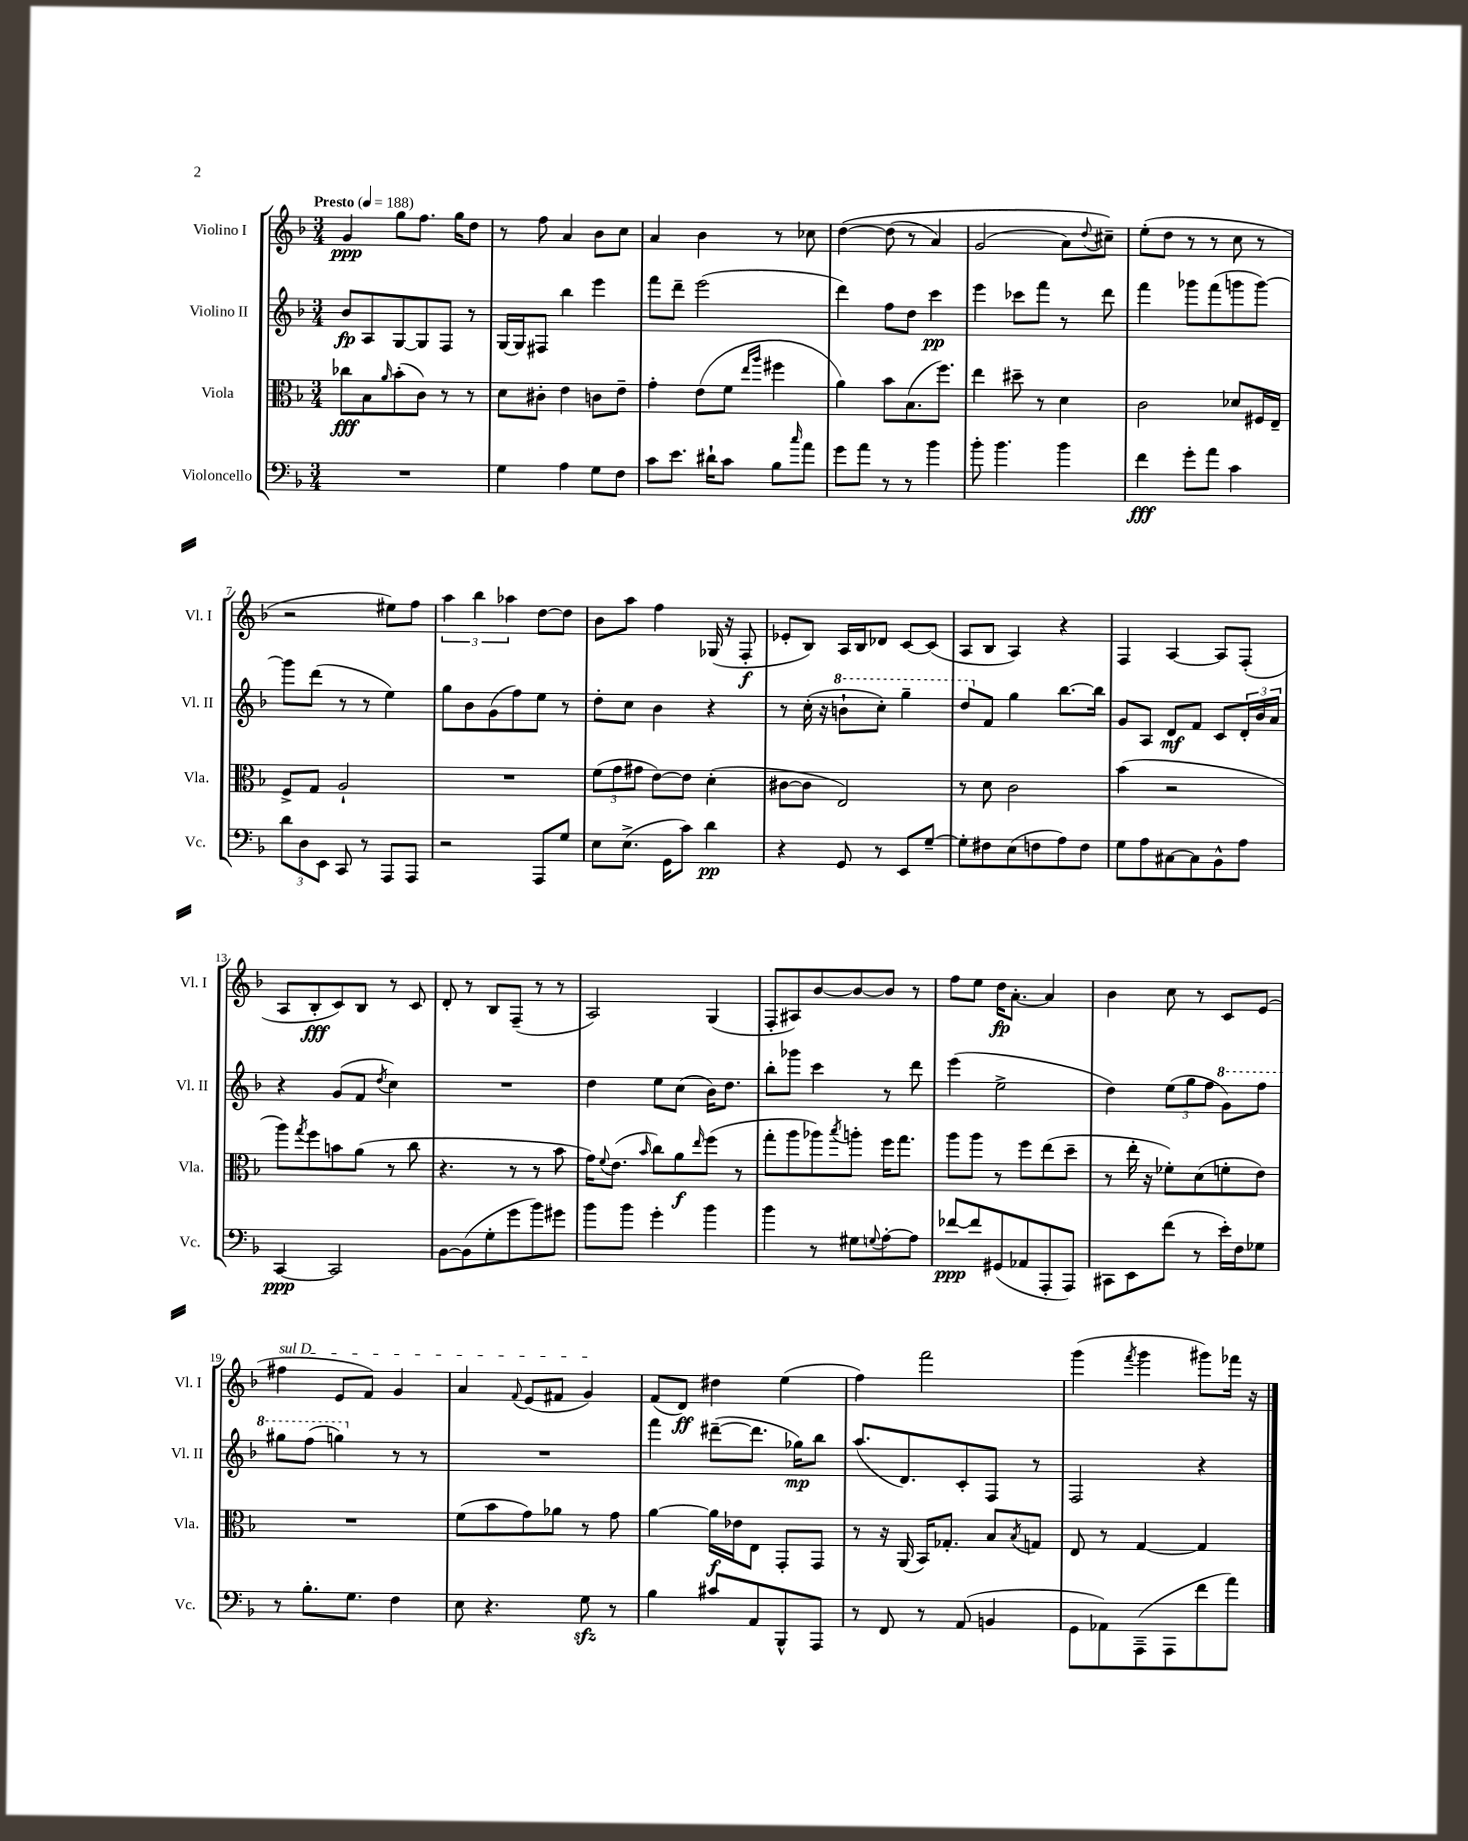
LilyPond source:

<<
\new StaffGroup <<
\new Staff = "s0" \with { instrumentName = "Violino I" shortInstrumentName = "Vl. I" } {
    \clef treble \key f \major \numericTimeSignature \time 3/4 \tempo "Presto" 4 = 188
    g'4\ppp g''8 f''8. g''16 d''8 |
    r8 f''8 a'4 bes'8 c''8 |
    a'4 bes'4 r8 ces''8 |
    d''4~\( d''8( r8 a'4) |
    g'2( a'8) \appoggiatura { d''8 } cis''8--\) |
    e''8-.( d''8 r8 r8 c''8 r8 |
    r2 eis''8) f''8 |
    \tuplet 3/2 { a''4 bes''4 aes''4 } d''8~ d''8 |
    bes'8 a''8 f''4 ges16( r16 f8-.\f |
    ees'8-. bes8) a16 bes16 des'8 c'8~ c'8( |
    a8 bes8 a4) r4 |
    f4 a4~ a8 f8-.( |
    a8 bes8-.\fff c'8) bes8 r8 c'8 |
    d'8-. r8 bes8 f8--( r8 r8 |
    a2) g4( |
    f8-. ais8) bes'8~ bes'8~ bes'8 r8 |
    f''8 e''8 d''16\fp a'8.~-. a'4 |
    bes'4 c''8 r8 c'8 e'8( |
    \once \override TextSpanner.bound-details.left.text = \markup { \italic "sul D" } fis''4\startTextSpan e'8 f'8) g'4 |
    a'4 \appoggiatura { f'8 } e'8( fis'8 g'4\stopTextSpan) |
    f'8( d'8\ff) dis''4 e''4( |
    f''4) f'''2 |
    g'''4( \acciaccatura { f'''8 } g'''4 gis'''8) fes'''16 r16 \bar "|." |
}
\new Staff = "s1" \with { instrumentName = "Violino II" shortInstrumentName = "Vl. II" } {
    \clef treble \key f \major \numericTimeSignature \time 3/4
    bes'8\fp a8 g8~ g8 f8 r8 |
    g16~ g16 fis8 bes''4 e'''4 |
    f'''8 d'''8-- e'''2( |
    d'''4) f''8 d''8 c'''4\pp |
    e'''4 ces'''8 f'''8 r8 d'''8 |
    f'''4 ges'''8 f'''8( g'''8 g'''8~) |
    g'''8 d'''8( r8 r8 e''4) |
    g''8 bes'8 g'8( f''8) e''8 r8 |
    d''8-. c''8 bes'4 r4 |
    r8 c''16-.( r16 \ottava #1 b''8-! c'''8-.) g'''4-- |
    d'''8 \ottava #0 f'8 g''4 bes''8.~ bes''16 |
    g'8 a8 d'8\mf f'8 c'8 \tuplet 3/2 { d'16-. bes'16 a'16 } |
    r4 g'8( f'8 \acciaccatura { d''8 } c''4) |
    R2. |
    d''4 e''8 c''8( bes'16) d''8. |
    bes''8-. ges'''8 c'''4 r8 d'''8 |
    e'''4( e''2-> |
    d''4) \tuplet 3/2 { e''8( g''8 f''8 } \ottava #1 g''8) f'''8 |
    gis'''8 f'''8( g'''4) \ottava #0 r8 r8 |
    R2. |
    f'''4 dis'''8~--( dis'''8. ges''16\mp) bes''8 |
    a''8.( d'8.) c'8-. f8 r8 |
    f2 r4 \bar "|." |
}
\new Staff = "s2" \with { instrumentName = "Viola" shortInstrumentName = "Vla." } {
    \clef alto \key f \major \numericTimeSignature \time 3/4
    ces''8\fff bes8 \grace { a'16 } bes'8-.( c'8) r8 r8 |
    d'8 cis'8-. e'4 c'8 e'8-- |
    g'4-. e'8( f'8 \grace { e''16 a''16 } fis''4 |
    a'4) bes'8 bes8.( f''8.) |
    e''4 dis''8-- r8 d'4 |
    c'2 des'8 fis16 e16-- |
    f8-> g8 a2-! |
    R2. |
    \tuplet 3/2 { f'8( g'8 gis'8 } e'8~) e'8 d'4-.( |
    cis'8~ cis'8 e2) |
    r8 d'8 c'2 |
    bes'4( r2 |
    a''8) \acciaccatura { g''8 } f''8 b'8 a'8( r8 c''8 |
    r4. r8 r8 bes'8 |
    g'16) \appoggiatura { f'8 } e'8.( \grace { bes'16 } c''8) a'8\f \grace { e''16 } f''8( r8 |
    g''8-. a''8 aes''8) \acciaccatura { bes''8 } a''8-. f''16 g''8. |
    a''8 a''8 r8 f''8 e''8( d''8-- |
    r8 e''16-. r16 fes'8-.) d'8( f'8-. e'8) |
    R2. |
    f'8( bes'8 g'8) aes'8 r8 g'8 |
    a'4~ a'16\f ees'16 e8 g,8-. g,8 |
    r8 r16 a,16( bes,16) ges8.-. bes8 \acciaccatura { bes8 } g8 |
    e8 r8 g4~ g4 \bar "|." |
}
\new Staff = "s3" \with { instrumentName = "Violoncello" shortInstrumentName = "Vc." } {
    \clef bass \key f \major \numericTimeSignature \time 3/4
    R2. |
    g4 a4 g8 f8 |
    c'8 e'8. dis'16-! c'8 bes8 \grace { c''16 } a'8 |
    g'8 a'8 r8 r8 bes'4 |
    bes'8-. bes'4. bes'4 |
    f'4\fff g'8-. a'8 c'4 |
    \tuplet 3/2 { d'8 d8 e,8 } c,8 r8 a,,8 a,,8 |
    r2 a,,8 g8 |
    e8 e8.->( g,16 c'8) d'4\pp |
    r4 g,8 r8 e,8 g8~-- |
    g8-. fis8 e8( f8 a8) f8 |
    g8 a8 cis8~ cis8 bes,8-^ a8 |
    c,4~\ppp c,2 |
    bes,8~ bes,8( g8-. g'8 bes'8) gis'8 |
    bes'8 bes'8 g'4-. bes'4 |
    bes'4 r8 gis8 \appoggiatura { g8 } a8~-. a8 |
    fes'8~\ppp fes'8 gis,8( aes,8 a,,8-. a,,8) |
    cis,8 e,8 f'8( r8 e'16-.) f16 ges8 |
    r8 bes8.-. g8. f4 |
    e8 r4. g8\sfz r8 |
    bes4 cis'8 a,8 bes,,8-^ a,,8 |
    r8 f,8 r8 a,8( b,4 |
    g,8 aes,8) a,,8--( a,,8 f'8 a'8) \bar "|." |
}
>>
>>
